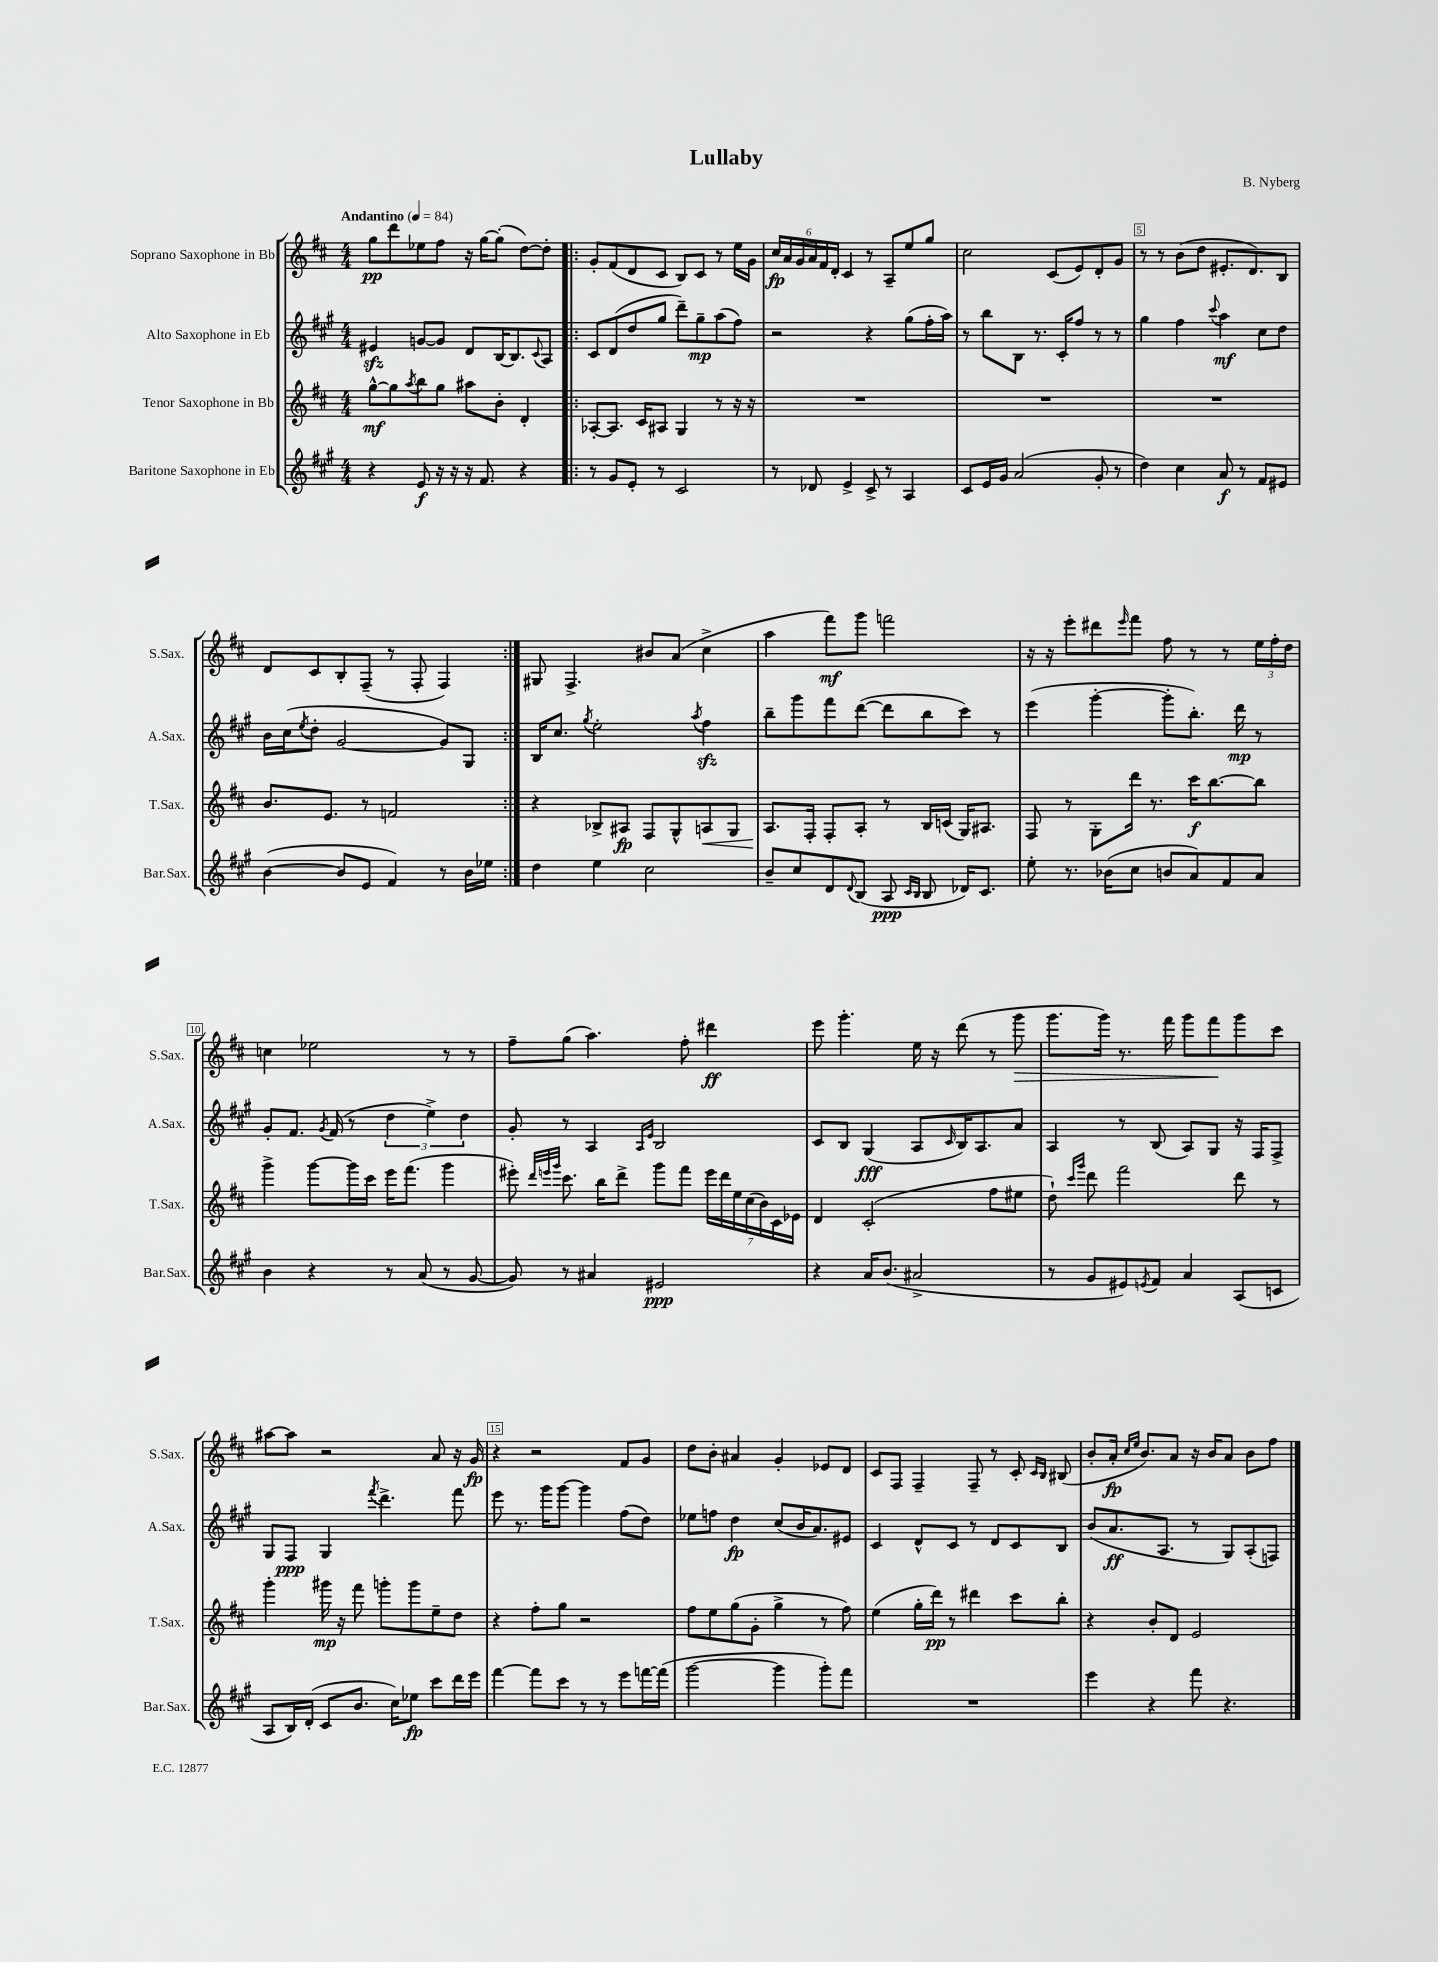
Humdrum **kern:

**kern	**dynam	**kern	**dynam	**kern	**dynam	**kern	**dynam
*part4	*part4	*part3	*part3	*part2	*part2	*part1	*part1
*staff4	*staff4	*staff3	*staff3	*staff2	*staff2	*staff1	*staff1
*I"Baritone Saxophone in Eb	*	*I"Tenor Saxophone in Bb	*	*I"Alto Saxophone in Eb	*	*I"Soprano Saxophone in Bb	*
*I'Bar.Sax.	*	*I'T.Sax.	*	*I'A.Sax.	*	*I'S.Sax.	*
*clefG2	*	*clefG2	*	*clefG2	*	*clefG2	*
*k[f#c#g#]	*	*k[f#c#]	*	*k[f#c#g#]	*	*k[f#c#]	*
*M4/4	*	*M4/4	*	*M4/4	*	*M4/4	*
*MM84	*	*MM84	*	*MM84	*	*MM84	*
=1	=1	=1	=1	=1	=1	=1	=1
!	!	!	!	!	!	!LO:TX:a:B:t=Andantino	!
4r	.	[8gg^^\L	mf	4e#Xzz/	.	8gg\L	pp
.	.	8gg\]	.	.	.	8ddd\	.
.	.	8qaa/	.	.	.	.	.
8e/	f	8bb\	.	[8gn/L	.	8ee-X\	.
16r	.	8gg\J	.	8g/J]	.	8ff#\J	.
16r	.	.	.	.	.	.	.
16r	.	8aa#X\L	.	8d/L	.	16r	.
8.f#/	.	.	.	.	.	[16gg\KL	.
.	.	8b'\J	.	[16B/K	.	(8gg'\J]	.
.	.	.	.	8.B/]	.	.	.
4r	.	4d'/	.	.	.	[8dd\L)	.
.	.	.	.	8qqc#/	.	.	.
.	.	.	.	8A/J	.	8dd'\J]	.
=2!|:	=2!|:	=2!|:	=2!|:	=2!|:	=2!|:	=2!|:	=2!|:
8r	.	[8A-X'/L	.	8c#/L	.	8g'/L	.
8g#/L	.	8.A-/J]	.	(8d/	.	(8f#/	.
8e'/J	.	.	.	8dd/	.	8d/	.
.	.	16c#/KL	.	.	.	.	.
8r	.	8A#X/J	.	8gg#/J	.	8c#/J	.
2c#/	.	4G/	.	8ddd~\L)	.	8B/L)	.
.	.	.	.	8gg#~\	mp	8c#/J	.
.	.	8r	.	(8aa\	.	8r	.
.	.	16r	.	8ff#\J)	.	16ee\LL	.
.	.	16r	.	.	.	16g\JJ	.
=3	=3	=3	=3	=3	=3	=3	=3
8r	.	1r	.	2r	.	24cc#/LL	fp
.	.	.	.	.	.	24a/	.
.	.	.	.	.	.	24g/	.
8d-X/	.	.	.	.	.	24a/	.
.	.	.	.	.	.	24f#/	.
.	.	.	.	.	.	24d'/JJ	.
4e^/	.	.	.	.	.	4c#/	.
8c#^/	.	.	.	4r	.	8r	.
8r	.	.	.	.	.	8A~/L	.
4A/	.	.	.	(8gg#\L	.	8ee/	.
.	.	.	.	16ff#'\L	.	8gg/J	.
.	.	.	.	16aa\JJ)	.	.	.
=4	=4	=4	=4	=4	=4	=4	=4
8c#/L	.	1r	.	8r	.	2cc#\	.
16e/L	.	.	.	8bb\L	.	.	.
16g#/JJ	.	.	.	.	.	.	.
(2a/	.	.	.	8B\J	.	.	.
.	.	.	.	8.r	.	.	.
.	.	.	.	.	.	(8c#/L	.
.	.	.	.	16c#'/KL	.	.	.
.	.	.	.	8ff#/J	.	8e/)	.
8g#'/	.	.	.	8r	.	8d'/	.
8r	.	.	.	8r	.	8g/J	.
=5	=5	=5	=5	=5	=5	=5	=5
4dd\)	.	1r	.	4gg#\	.	8r	.
.	.	.	.	.	.	8r	.
4cc#\	.	.	.	4ff#\	.	(8b\L	.
.	.	.	.	.	.	8dd\J	.
.	.	.	.	8qqccc#/	.	.	.
8a/	f	.	.	4aa\	mf	8.e#X'/L	.
8r	.	.	.	.	.	.	.
.	.	.	.	.	.	8.d/)	.
8f#/L	.	.	.	8cc#\L	.	.	.
8e#X/J	.	.	.	8dd\J	.	8B/J	.
!!LO:LB:g=z
=6	=6	=6	=6	=6	=6	=6	=6
([4b\	.	8.b/L	.	16b\LL	.	8d/L	.
.	.	.	.	(16cc#\J	.	.	.
.	.	.	.	8qee/	.	.	.
.	.	.	.	8dd'\J	.	8c#/	.
.	.	8.e/J	.	.	.	.	.
8b/L]	.	.	.	[2g#/	.	8B'/	.
8e/J	.	8r	.	.	.	(8F#~/J	.
4f#/)	.	2fn/	.	.	.	8r	.
.	.	.	.	.	.	8F#'/	.
8r	.	.	.	8g#/L])	.	4F#/)	.
16b\LL	.	.	.	8G#/J	.	.	.
16ee-X\JJ	.	.	.	.	.	.	.
=7:|!	=7:|!	=7:|!	=7:|!	=7:|!	=7:|!	=7:|!	=7:|!
4dd\	.	4r	.	16B/KL	.	8G#X/	.
.	.	.	.	8.cc#/J	.	.	.
.	.	.	.	.	.	4.F#^/	.
.	.	.	.	8qgg#/	.	.	.
4ee\	.	8B-X^/L	.	2ee'\	.	.	.
.	.	8A#X/J	fp	.	.	.	.
2cc#\	.	8F#/L	.	.	.	8b#X/L	.
.	.	8G^^/	.	.	.	(8a/J	.
.	.	.	.	8qaa/	.	.	.
!	!	!	!LO:HP:b	!	!	!	!
.	.	8An/	<	4ff#zz\	.	4cc#^\	.
.	.	8G/J	.	.	.	.	.
=8	=8	=8	=8	=8	=8	=8	=8
8b~/L	.	8.A/L	.	8bb~\L	.	4aa\	.
8cc#/	.	.	.	8ggg#\	.	.	.
.	.	16F#'/Jk	[	.	.	.	.
8d/	.	8F#'/L	.	8fff#\	.	8fff#\L)	mf
8qqd/	.	.	.	.	.	.	.
(8B/J	.	8A'/J	.	([8ddd\J	.	8ggg\J	.
8A/	ppp	8r	.	8ddd\L]	.	2fffn\	.
16qqc#/LL	.	.	.	.	.	.	.
16qqB/JJ	.	.	.	.	.	.	.
8B/	.	16B/LL	.	8bb\	.	.	.
.	.	(16cn/JJ	.	.	.	.	.
16d-X/KL)	.	16G/KL)	.	8ccc#\J)	.	.	.
8.c#/J	.	8.A#X/J	.	.	.	.	.
.	.	.	.	8r	.	.	.
=9	=9	=9	=9	=9	=9	=9	=9
8ee'\	.	8F#/	.	(4eee\	.	16r	.
.	.	.	.	.	.	16r	.
8.r	.	8r	.	.	.	8eee'\L	.
.	.	8G'\L	.	[4ggg#'\	.	8ddd#X\	.
(16b-X\KL	.	.	.	.	.	.	.
.	.	.	.	.	.	16qqeee/	.
8cc#\J	.	16ddd\Jk	.	.	.	8fff#\J	.
.	.	8.r	.	.	.	.	.
8bn/L	.	.	.	8ggg#'\L]	.	8ff#\	.
8a/)	.	16ccc#\KL	f	8.bb'\J)	.	8r	.
.	.	[8.bb\	.	.	.	.	.
8f#/	.	.	.	.	.	8r	.
.	.	.	.	16ddd\	mp	.	.
8a/J	.	8bb\J]	.	8r	.	24ee\LL	.
.	.	.	.	.	.	24ff#'\	.
.	.	.	.	.	.	24dd\JJ	.
!!LO:LB:g=z
=10	=10	=10	=10	=10	=10	=10	=10
4b\	.	4ggg^\	.	8g#'/L	.	4ccn\	.
.	.	.	.	8.f#/J	.	.	.
4r	.	[8ggg\L	.	.	.	2ee-X\	.
.	.	.	.	8qg#/	.	.	.
.	.	.	.	(16f#/	.	.	.
.	.	16ggg\L]	.	8r	.	.	.
.	.	16ccc#\JJ	.	.	.	.	.
8r	.	16eee\KL	.	6dd\	.	.	.
.	.	(8.fff#\J	.	.	.	.	.
(8a/	.	.	.	.	.	.	.
.	.	.	.	6ee^\)	.	.	.
8r	.	4ggg\	.	.	.	8r	.
.	.	.	.	6dd\	.	.	.
[8g#/	.	.	.	.	.	8r	.
=11	=11	=11	=11	=11	=11	=11	=11
8g#/])	.	8eee#X'\)	.	8g#'/	.	8ff#~\L	.
.	.	32qqddd/LLL	.	.	.	.	.
.	.	32qqeeen/	.	.	.	.	.
.	.	32qqggg/JJJ	.	.	.	.	.
8r	.	8.ccc#\	.	8r	.	(8gg\J	.
4a#X/	.	.	.	4A/	.	4.aa\)	.
.	.	16bb\KL	.	.	.	.	.
.	.	8ddd^\J	.	.	.	.	.
.	.	.	.	16qqA/LL	.	.	.
.	.	.	.	16qqe/JJ	.	.	.
2e#X/	ppp	8ggg\L	.	2B/	.	.	.
.	.	8fff#\J	.	.	.	8ff#'\	.
.	.	28eee\LL	.	.	.	4ddd#X\	ff
.	.	28ddd\	.	.	.	.	.
.	.	28ee\	.	.	.	.	.
.	.	(28cc#\	.	.	.	.	.
.	.	28b\)	.	.	.	.	.
.	.	28c#\	.	.	.	.	.
.	.	28e-X\JJ	.	.	.	.	.
=12	=12	=12	=12	=12	=12	=12	=12
4r	.	4d/	.	8c#/L	.	8eee\	.
.	.	.	.	8B/J	.	4.ggg'\	.
16a/KL	.	(2c#'/	.	(4G#/	fff	.	.
(8.b/J	.	.	.	.	.	.	.
2a#X^/	.	.	.	8A/L	.	16ee\	.
.	.	.	.	.	.	16r	.
.	.	.	.	16qqc#/	.	.	.
.	.	.	.	16B/K)	.	(8ddd\	.
.	.	.	.	8.A/	.	.	.
.	.	8ff#\L	.	.	.	8r	.
!	!	!	!	!	!	!	!LO:HP:b
.	.	8ee#X\J	.	8a/J	.	8ggg\	>
=13	=13	=13	=13	=13	=13	=13	=13
8r	.	8dd`\)	.	4A/	.	8.ggg\L	.
.	.	16qqccc#/LL	.	.	.	.	.
.	.	16qqggg/JJ	.	.	.	.	.
8g#/L	.	8ddd\	.	.	.	.	.
.	.	.	.	.	.	16ggg\Jk)	.
8e#X/)	.	2fff#\	.	8r	.	8.r	.
8qen/	.	.	.	.	.	.	.
8f#/J	.	.	.	(8B/	.	.	.
.	.	.	.	.	.	16fff#\	.
4a/	.	.	.	8A/L)	.	8ggg\L	.
.	.	.	.	8G#/J	.	8fff#\	.
(8A/L	.	8ddd\	.	16r	.	8ggg\	]
.	.	.	.	16F#/KL	.	.	.
8cn/J	.	8r	.	8F#^/J	.	8ccc#\J	.
!!LO:LB:g=z
=14	=14	=14	=14	=14	=14	=14	=14
8A/L	.	4ggg'\	.	8G#/L	.	[8aa#X\L	.
16B/L)	.	.	.	8F#/J	ppp	8aa#\J]	.
(16d'/JJ	.	.	.	.	.	.	.
8c#/L	.	16ggg#X\	mp	4G#/	.	2r	.
.	.	16r	.	.	.	.	.
8.b/J	.	8fff#\	.	.	.	.	.
.	.	.	.	8qfff#/	.	.	.
.	.	8gggn'\L	.	4.ddd^\	.	.	.
16cc#\KL)	.	.	.	.	.	.	.
8ee-X\J	fp	8ggg\	.	.	.	.	.
8ccc#\L	.	8ee~\	.	.	.	8a/	.
16ddd\L	.	8dd\J	.	8fff#\	.	16r	.
16eee\JJ	.	.	.	.	.	16g/	fp
=15	=15	=15	=15	=15	=15	=15	=15
[4fff#\	.	4r	.	8eee\	.	4r	.
.	.	.	.	8.r	.	.	.
8fff#\L]	.	8ff#'\L	.	.	.	2r	.
.	.	.	.	16ggg#\KL	.	.	.
8ccc#\J	.	8gg\J	.	[8ggg#\J	.	.	.
8r	.	2r	.	4ggg#\]	.	.	.
8r	.	.	.	.	.	.	.
8eee\L	.	.	.	(8ff#\L	.	8f#/L	.
[16fffn\L	.	.	.	8dd\J)	.	8g/J	.
(16fff\JJ]	.	.	.	.	.	.	.
=16	=16	=16	=16	=16	=16	=16	=16
[2ggg#\	.	8ff#\L	.	8ee-X\L	.	8dd\L	.
.	.	8ee\	.	8ffn\J	.	8b'\J	.
.	.	(8gg\	.	4dd\	fp	4a#X/	.
.	.	8g'\J	.	.	.	.	.
4ggg#\]	.	4gg^\	.	(8cc#/L	.	4g'/	.
.	.	.	.	16b/K	.	.	.
.	.	.	.	8.a/)	.	.	.
8ggg#'\L)	.	8r	.	.	.	8e-X/L	.
8fff#\J	.	8ff#\)	.	8e#X/J	.	8d/J	.
=17	=17	=17	=17	=17	=17	=17	=17
1r	.	(4ee\	.	4c#/	.	8c#/L	.
.	.	.	.	.	.	8F#/J	.
.	.	16gg'\LL	.	8d^^/L	.	4F#~/	.
.	.	16ddd\JJ)	pp	.	.	.	.
.	.	8r	.	8c#/J	.	.	.
.	.	4ddd#X\	.	8r	.	8F#~/	.
.	.	.	.	8d/L	.	8r	.
.	.	8ccc#\L	.	8c#/	.	8c#'/	.
.	.	.	.	.	.	16qqc#/LL	.
.	.	.	.	.	.	16qqB/JJ	.
.	.	8bb'\J	.	8B/J	.	(8B#X/	.
=18	=18	=18	=18	=18	=18	=18	=18
4eee\	.	4r	.	(8b/L	.	8b'/L	.
.	.	.	.	8.a/	ff	16a'/Jk	fp
.	.	.	.	.	.	16qqcc#/LL	.
.	.	.	.	.	.	16qqee/JJ	.
.	.	.	.	.	.	8.b/L)	.
4r	.	8b'/L	.	.	.	.	.
.	.	.	.	8.A/J	.	.	.
.	.	8d/J	.	.	.	8a/J	.
8fff#\	.	2e/	.	8r	.	16r	.
.	.	.	.	.	.	16b/KL	.
4.r	.	.	.	8G#/L)	.	8a/J	.
.	.	.	.	(8A'/	.	8b\L	.
.	.	.	.	8Fn/J)	.	8ff#\J	.
==	==	==	==	==	==	==	==
*-	*-	*-	*-	*-	*-	*-	*-
